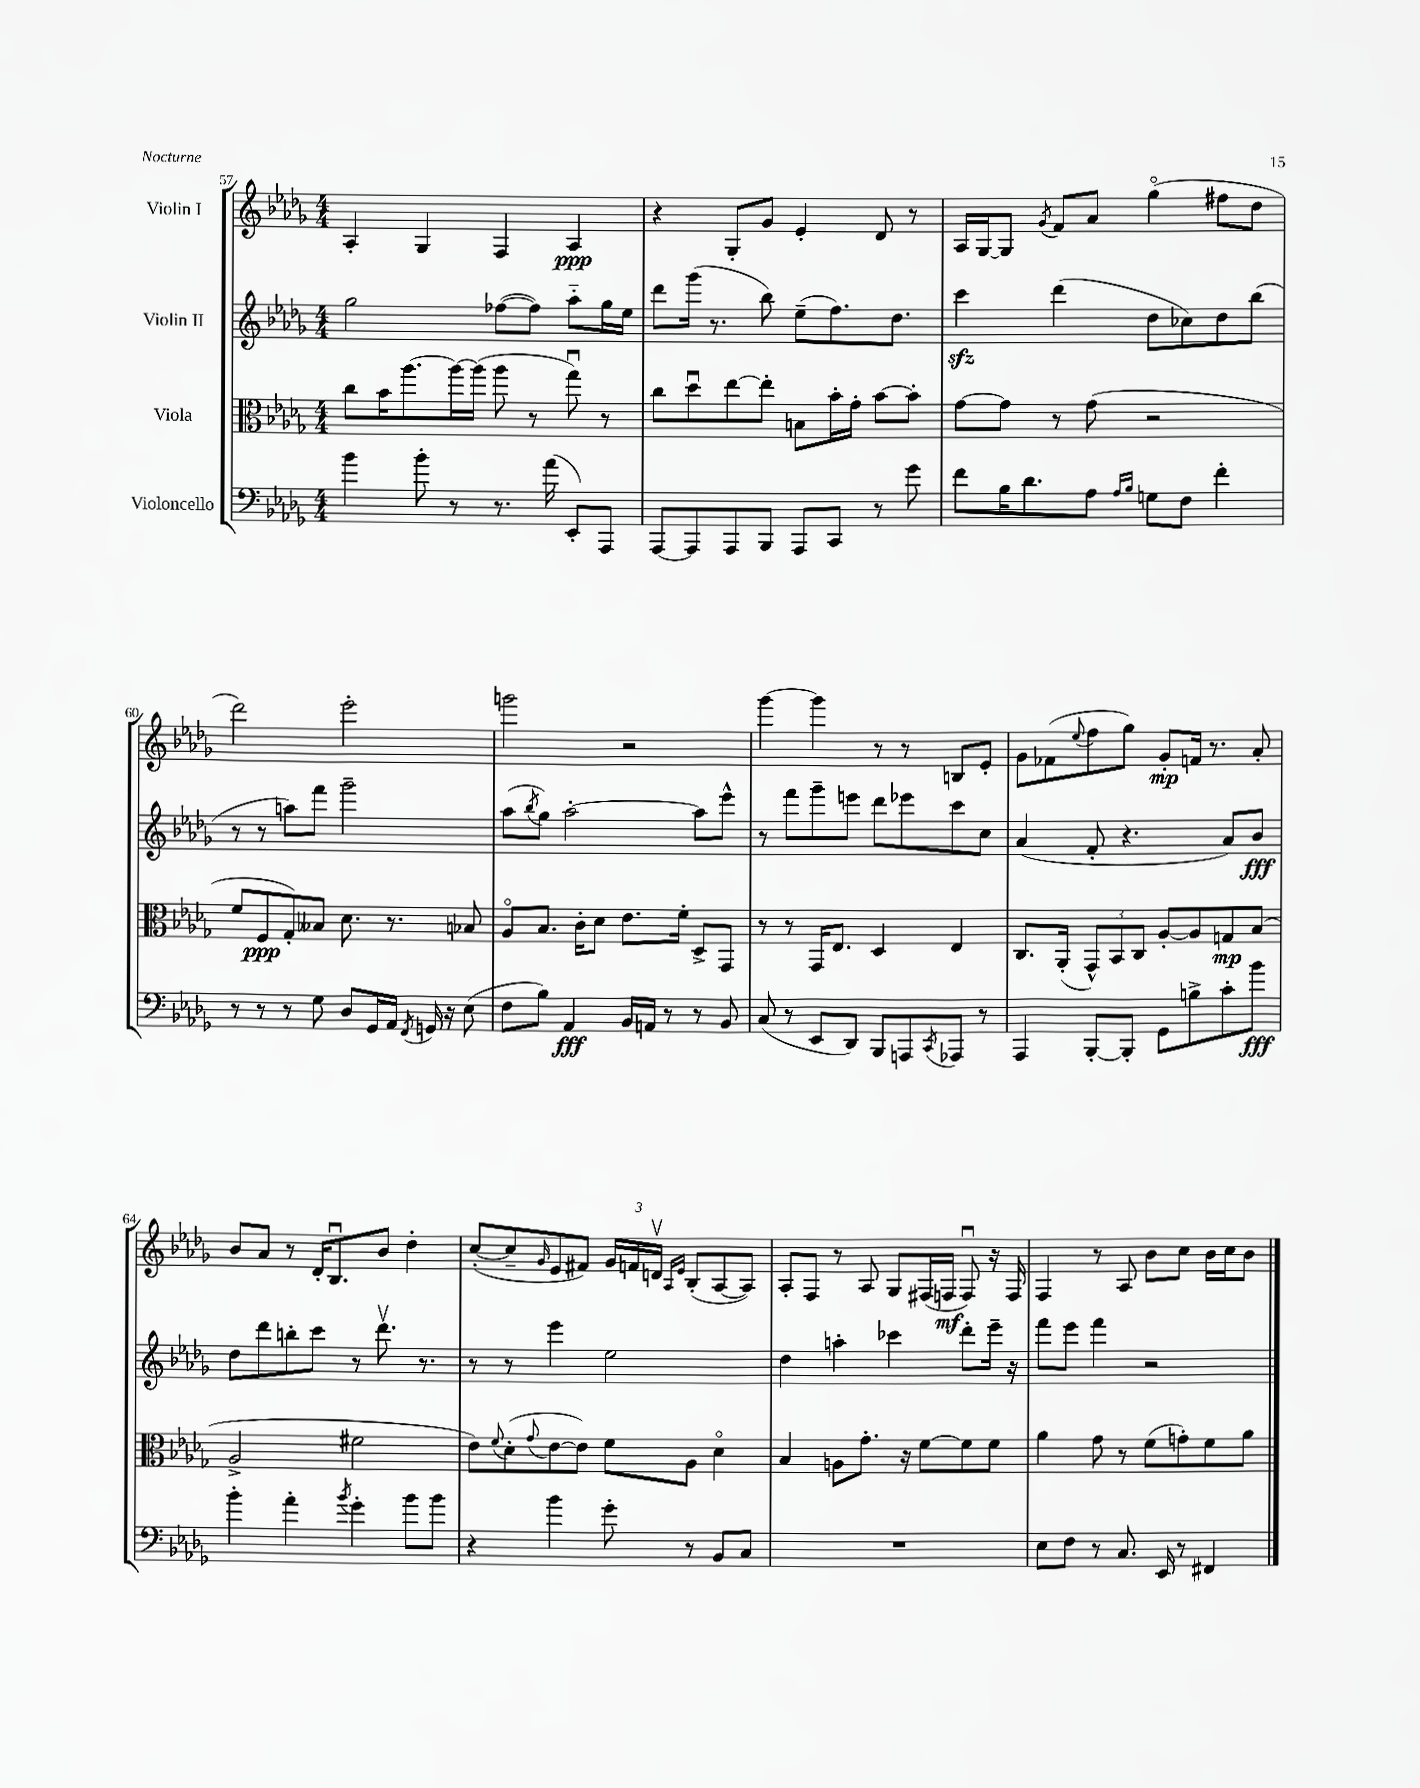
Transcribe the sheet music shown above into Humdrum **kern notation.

**kern	**kern	**kern	**kern
*staff4	*staff3	*staff2	*staff1
*clefF4	*clefC3	*clefG2	*clefG2
*k[b-e-a-d-g-]	*k[b-e-a-d-g-]	*k[b-e-a-d-g-]	*k[b-e-a-d-g-]
*M4/4	*M4/4	*M4/4	*M4/4
4b-	8cc	2gg-	4A-'
.	16b-	.	.
.	[8.aa-	.	.
8b-'	.	.	4G-
8r	16aa-_	.	.
.	(16aa-]	.	.
8.r	8aa-	([8ff-	4F
.	8r	8ff-])	.
(16a-	.	.	.
8EE-')	8gg-u)	8aa-'~	4A-
8AAA-	8r	16gg-	.
.	.	16ee-	.
=	=	=	=
[8AAA-	8cc	8ddd-	4r
8AAA-]	8dd-u	(16ggg-	.
.	.	8.r	.
8AAA-	[8ee-	.	8G-'
8BBB-	8ee-']	8bb-)	8g-
8AAA-	8B	(8ee-~	4e-'
8CC	16b-'	8.ff)	.
.	16g-'	.	.
8r	[8b-	.	8d-
.	.	8.dd-	.
8g-	8b-']	.	8r
=	=	=	=
8f	[8g-	4ccc	16A-
.	.	.	[16G-
16B-	8g-]	.	8G-]
8.d-	.	.	.
.	.	.	8qg-
.	8r	(4ddd-	8f
8A-	(8g-	.	8a-
16qqA-	.	.	.
16qqB-	.	.	.
8G	2r	8dd-	(4gg-o
8F	.	8cc-)	.
4f'	.	8dd-	8ff#
.	.	(8bb-	8dd-
=	=	=	=
8r	8f	8r	2ddd-)
8r	8F	8r	.
8r	8G-')	8aa)	.
8G-	8B--	8fff	.
8D-	8.d-	2ggg-~	2eee-'
16GG-	.	.	.
16AA-	8.r	.	.
8qFF	.	.	.
16GG	.	.	.
16r	.	.	.
(8E-	8B-	.	.
=	=	=	=
8F	8A-o	(8aa-	2ggg
.	.	8qbb-	.
8B-)	8.B-	8gg-)	.
4AA-	.	[2aa-'	.
.	16c'	.	.
.	8d-	.	.
16BB-	8.e-	.	2r
16AA	.	.	.
8r	.	.	.
.	16f'	.	.
8r	8D-^	8aa-]	.
8BB-	8GG-	8eee-^^	.
=	=	=	=
(8C	8r	8r	[4ggg-
8r	8r	8fff	.
8EE-	16GG-	8ggg-~	4ggg-]
.	8.E-	.	.
8DD-)	.	8eee	.
8BBB-	4D-	8ddd-	8r
8AAA	.	8eee-	8r
8qCC	.	.	.
8AAA-	4E-	8ccc	8B
8r	.	8cc	8e-'
=	=	=	=
4AAA-	8.C	(4a-	8g-
.	.	.	(8f-
.	(16AA-'	.	.
.	.	.	8qqee-
[8BBB-'	12GG-^^)	8f'	8ff
.	12BB-	.	.
8BBB-']	.	4.r	8gg-)
.	12C	.	.
8GG-	[8A-'	.	8g-'
8B^	8A-]	.	16f
.	.	.	8.r
8c'	8G	8a-)	.
8b-	(8B-	8b-	8a-'
=	=	=	=
4b-'	2A-^	8dd-	8b-
.	.	8ddd-	8a-
4a-'	.	8bb'	8r
.	.	8ccc	16d-'
.	.	.	8.B-u
8qb-	.	.	.
4g-'	2f#	8r	.
.	.	8.ddd-v	8b-
8b-	.	.	4dd-'
.	.	8.r	.
8b-	.	.	.
=	=	=	=
4r	8e-)	8r	([8cc'
.	8qqf	.	.
.	(8d-'	8r	8cc~]
.	8qqg-	.	16qqg-
4b-	[8e-	4eee-	8e-
.	8e-])	.	8f#)
8g-'	8f	2ee-	24g-
.	.	.	24f
.	.	.	24dv
.	.	.	16qqA-
.	.	.	16qqe-
8r	8A-	.	(8B-'
8BB-	4d-o	.	[8A-
8C	.	.	8A-])
=	=	=	=
1r	4B-	4dd-	8A-'
.	.	.	8F
.	8A	4aa'	8r
.	8.g-'	.	8A-
.	.	4ccc-	8G-
.	16r	.	.
.	[8f	.	(16F#
.	.	.	16F
.	8f]	8ddd-'	8Fu)
.	8f	16eee-~	16r
.	.	16r	16F
=	=	=	=
8E-	4a-	8fff	4F
8F	.	8eee-	.
8r	8g-	4fff	8r
8.C	8r	.	8A-
.	(8f	2r	8b-
16EE-	.	.	.
8r	8g')	.	8cc
4FF#	8f	.	16b-
.	.	.	16cc
.	8a-	.	8b-
==	==	==	==
*-	*-	*-	*-
